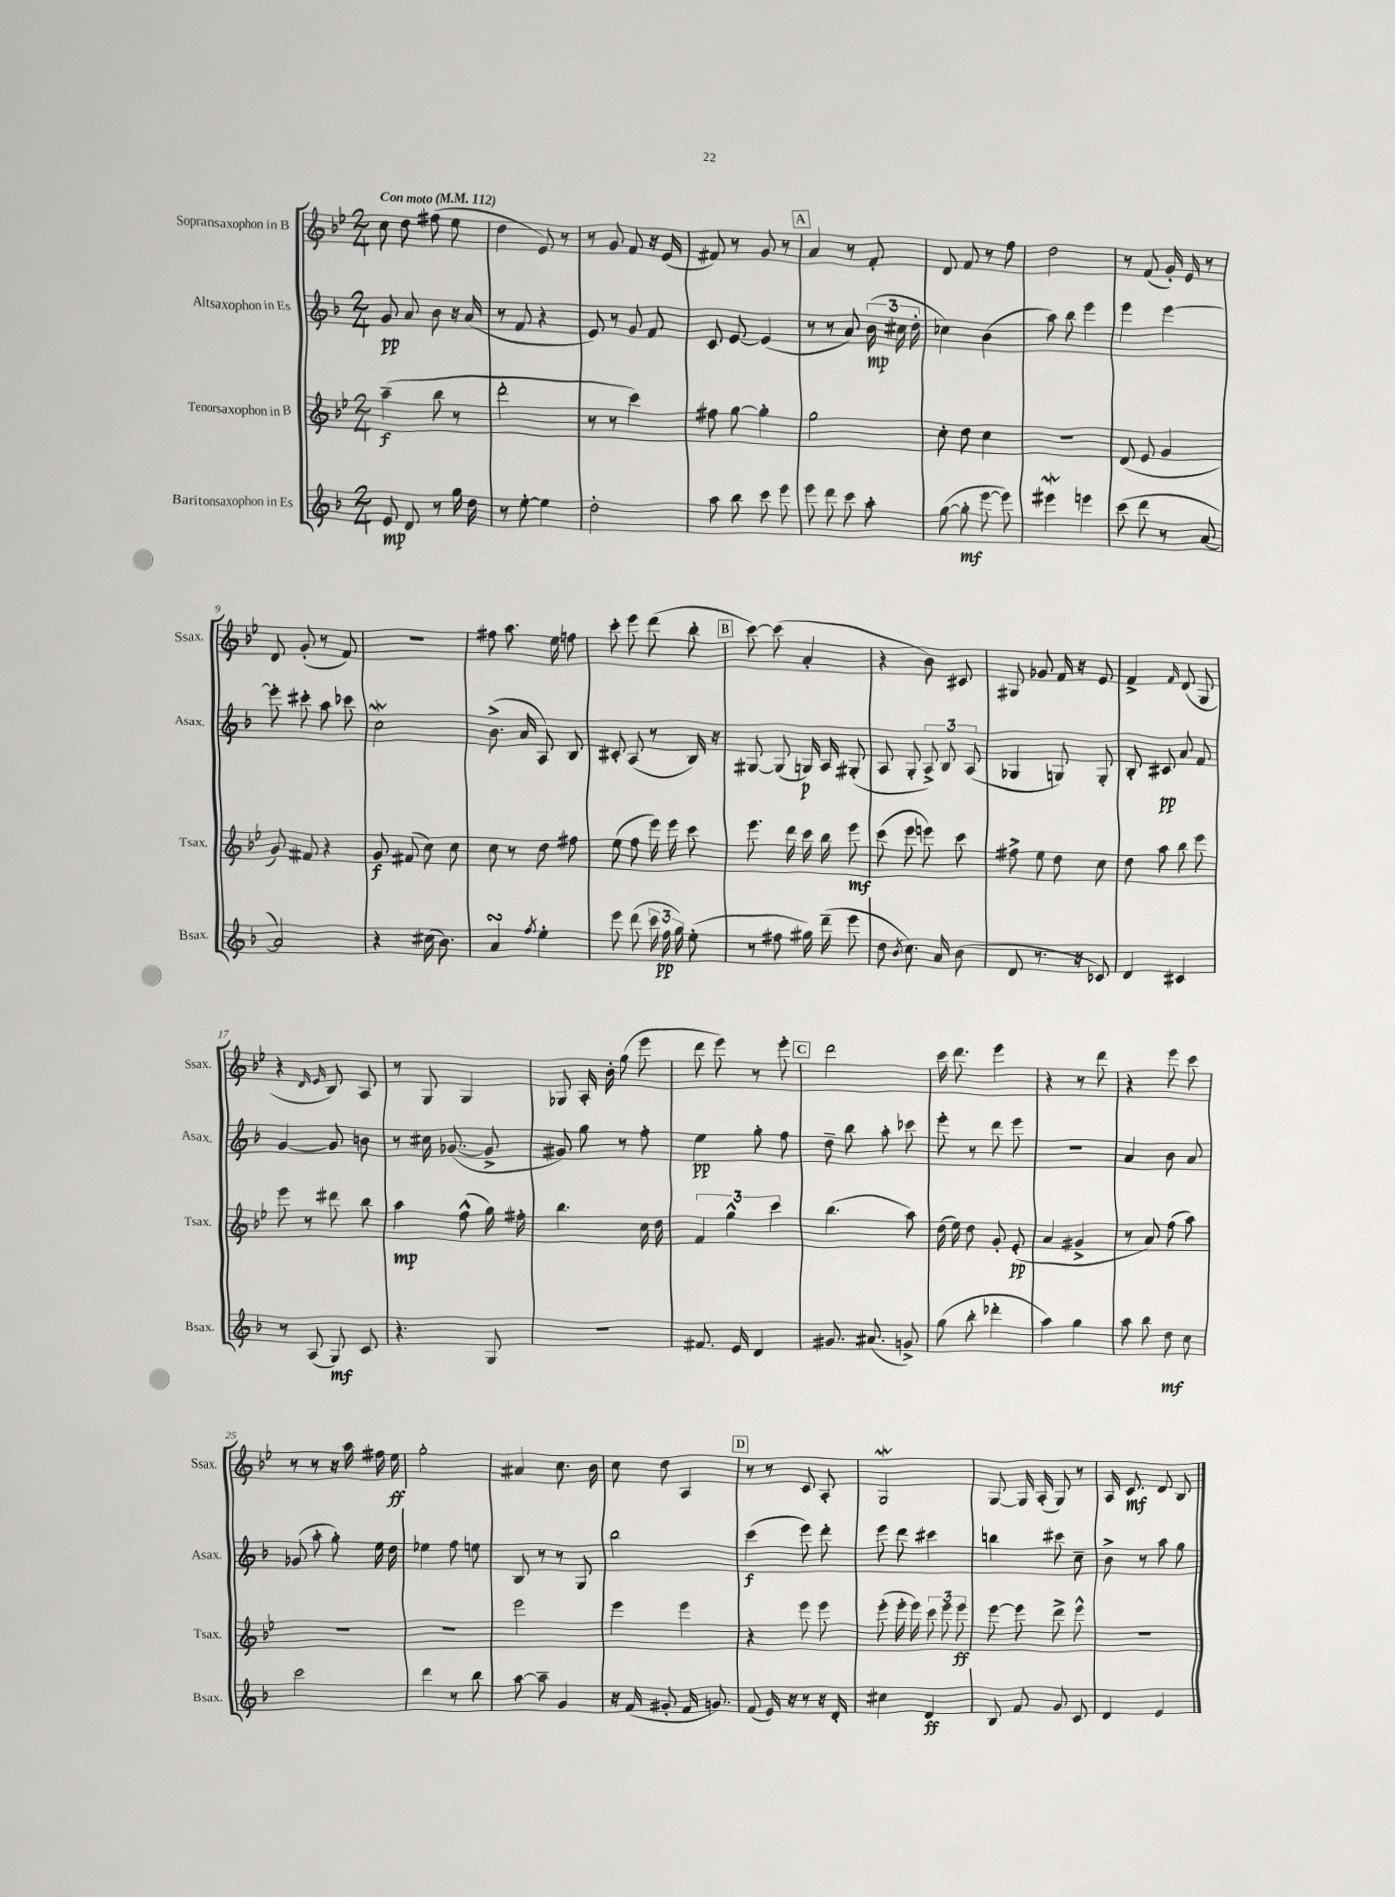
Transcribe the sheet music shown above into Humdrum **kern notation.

**kern	**kern	**kern	**kern
*staff4	*staff3	*staff2	*staff1
*clefG2	*clefG2	*clefG2	*clefG2
*k[b-]	*k[b-e-]	*k[b-]	*k[b-e-]
*M2/4	*M2/4	*M2/4	*M2/4
*MM112	*MM112	*MM112	*MM112
8e	(4aa~	8g	8cc
8d	.	8a	8dd
8r	8bb-	8b-	(8ff#
16gg	8r	16r	8ee-
16dd	.	(16a	.
=	=	=	=
8r	2ddd'	8r	4dd
[8ee'	.	8f	.
4ee]	.	4r	8e-)
.	.	.	8r
=	=	=	=
2dd'	8r	8e)	8r
.	8r	8r	8g
.	4ccc)	8g	8f
.	.	8f	16r
.	.	.	(16e-
=	=	=	=
8aa	8ff#	8c	8f#)
8bb-	[8gg	[8e	8r
8ccc	4gg']	(4e]	8g
8eee	.	.	8r
=	=	=	=
8eee	2gg	8r	4a
8ddd	.	8r	.
8ccc	.	8a)	8r
8aa'	.	(24b-	8f'
.	.	24cc#	.
.	.	24dd'	.
=	=	=	=
([8gg	8cc'	4cc-)	8d
8gg']	8dd	.	8f
[8eee	4cc	(4b-	8r
8eee])	.	.	8ff
=	=	=	=
4eee#	2r	8aa)	2dd
.	.	8bb-	.
4eee	.	4eee	.
=	=	=	=
(8ccc	(8d	4eee	8r
8ddd	8e-	.	(8f
8r	4g	[4eee	16g')
.	.	.	16e-
[8a	.	.	8r
=	=	=	=
2a])	8g)	8eee']	8d
.	8f#	8ccc#'	(8g'
.	4r	8aa	8r
.	.	8ccc-	8f)
=	=	=	=
4r	8g	2cc	2r
.	(8f#	.	.
(16cc#	8cc)	.	.
8.b-)	.	.	.
.	8cc	.	.
=	=	=	=
4a	8cc	(8.b-^	8ff#
.	8r	.	8.aa
.	.	16a	.
8qff	.	.	.
4ee'	8dd	8A)	.
.	.	.	16ee-
.	8ff#	8B-	8ff
=	=	=	=
8eee	(8ee-	8c#'	8ccc'
(8ddd	8ff	(8A	8eee-
24ccc	16eee-)	8r	(8ddd
24ff	.	.	.
.	16eee-	.	.
24gg)	.	.	.
(8ee'	8ccc	16B-)	8bb-'
.	.	16r	.
=	=	=	=
8r	8.eee-	[8G#	[8ccc)
8ff#	.	(8G#]	(8ccc]
.	16ddd	.	.
16gg#)	16ccc	16G)	4a'
(16ddd~	16bb-	16A	.
8eee	8eee-	(8G#'	.
=	=	=	=
8dd	(8ccc	8A	4r
8qb-	.	.	.
8.cc)	8eee-	8G'	.
.	8eee)	12A^)	8b-)
16a	.	.	.
.	.	12B-	.
(8b-	8ccc	.	8c#
.	.	(12A	.
=	=	=	=
8d	8ff#^	4G-	8G#
8.r	8ee-	.	8g-
.	8dd	8G)	16f
16r	.	.	16r
8c-)	8cc	8G'	8e-
=	=	=	=
4d	8dd	8B-'	4f^
.	8aa	8c#	.
.	.	.	16qqf
4c#	8bb-	8a	(8d
.	8eee-	8f	8G
=	=	=	=
8r	8eee-	[4g	4r
(8A	8r	.	.
.	.	.	16qqd
.	.	.	16qqe-
8G)	8ddd#	8g]	8B-)
8c	8bb-	8b	8A
=	=	=	=
4.r	4aa	8r	8r
.	.	16cc#	8G
.	.	([8.g-	.
.	(8ff^^	.	4G
8G	16gg)	8g-^]	.
.	16ff#'	.	.
=	=	=	=
2r	4.bb-	8g#)	8G-
.	.	8gg	16A'
.	.	.	16b-'
.	.	8r	(8gg
.	16cc	8ff'	8eee-
.	16dd	.	.
=	=	=	=
8.f#	6f	4ee	8ddd
.	.	.	8eee-)
.	6gg^^	.	.
16e	.	.	.
4d	.	8gg'	8r
.	6ccc	.	.
.	.	8ff	8eee-'
=	=	=	=
8.g#	(4.bb-	8dd~	2ddd
.	.	8bb-	.
(8.a#	.	.	.
.	.	8aa'	.
8g^)	8aa)	8ccc-	.
=	=	=	=
(8gg	(16dd	8eee'	16ccc
.	16ee-)	.	8.ddd
8bb-'	8dd	8r	.
4ddd-'	8g'	8ddd	4eee-
.	(8e-'	8eee	.
=	=	=	=
4aa)	4a	2r	4r
4gg	4g#^	.	8r
.	.	.	8ddd
=	=	=	=
8aa	8r	4a	4r
8bb-	8a)	.	.
8dd	(8ff	8b-	8eee-
8cc	8aa)	8a	8ccc
=	=	=	=
2ccc	2r	(8g-	8r
.	.	8aa'	8r
.	.	8gg')	16r
.	.	.	16aa
.	.	16ee	16ff#
.	.	16dd	16ee-
=	=	=	=
4ddd	2r	4ee-	2gg'
8r	.	8ff	.
8bb-	.	8ee	.
=	=	=	=
[8aa	2eee-	8B-	4a#
8aa~]	.	8r	.
4g	.	8r	8.cc
.	.	8G	.
.	.	.	16b-
=	=	=	=
16r	4eee-	2bb-	8cc
(16f	.	.	.
8g#'	.	.	8dd
16f	4eee-	.	4A
8.g)	.	.	.
=	=	=	=
(8f	4r	(4ccc	8r
16e)	.	.	8r
16r	.	.	.
8r	8eee-	8eee)	8c
16r	8eee-	8ddd'	8A'
16d'	.	.	.
=	=	=	=
4cc#	(8eee-'	8eee	2G
.	16eee-'	8ddd	.
.	16eee-)	.	.
4d	12ccc	4ccc#	.
.	12eee-	.	.
.	12eee-	.	.
=	=	=	=
8B-	[8eee-	4bb	[8G
8f	8eee-]	.	16G]
.	.	.	(16A'
8g	8ddd^	8ccc#	8G)
8c	8eee-^^	8cc~	8r
=	=	=	=
4d	2r	8b-^	16A
.	.	.	8.c
.	.	8r	.
4e	.	8aa	8d
.	.	8gg	8B-
==	==	==	==
*-	*-	*-	*-
